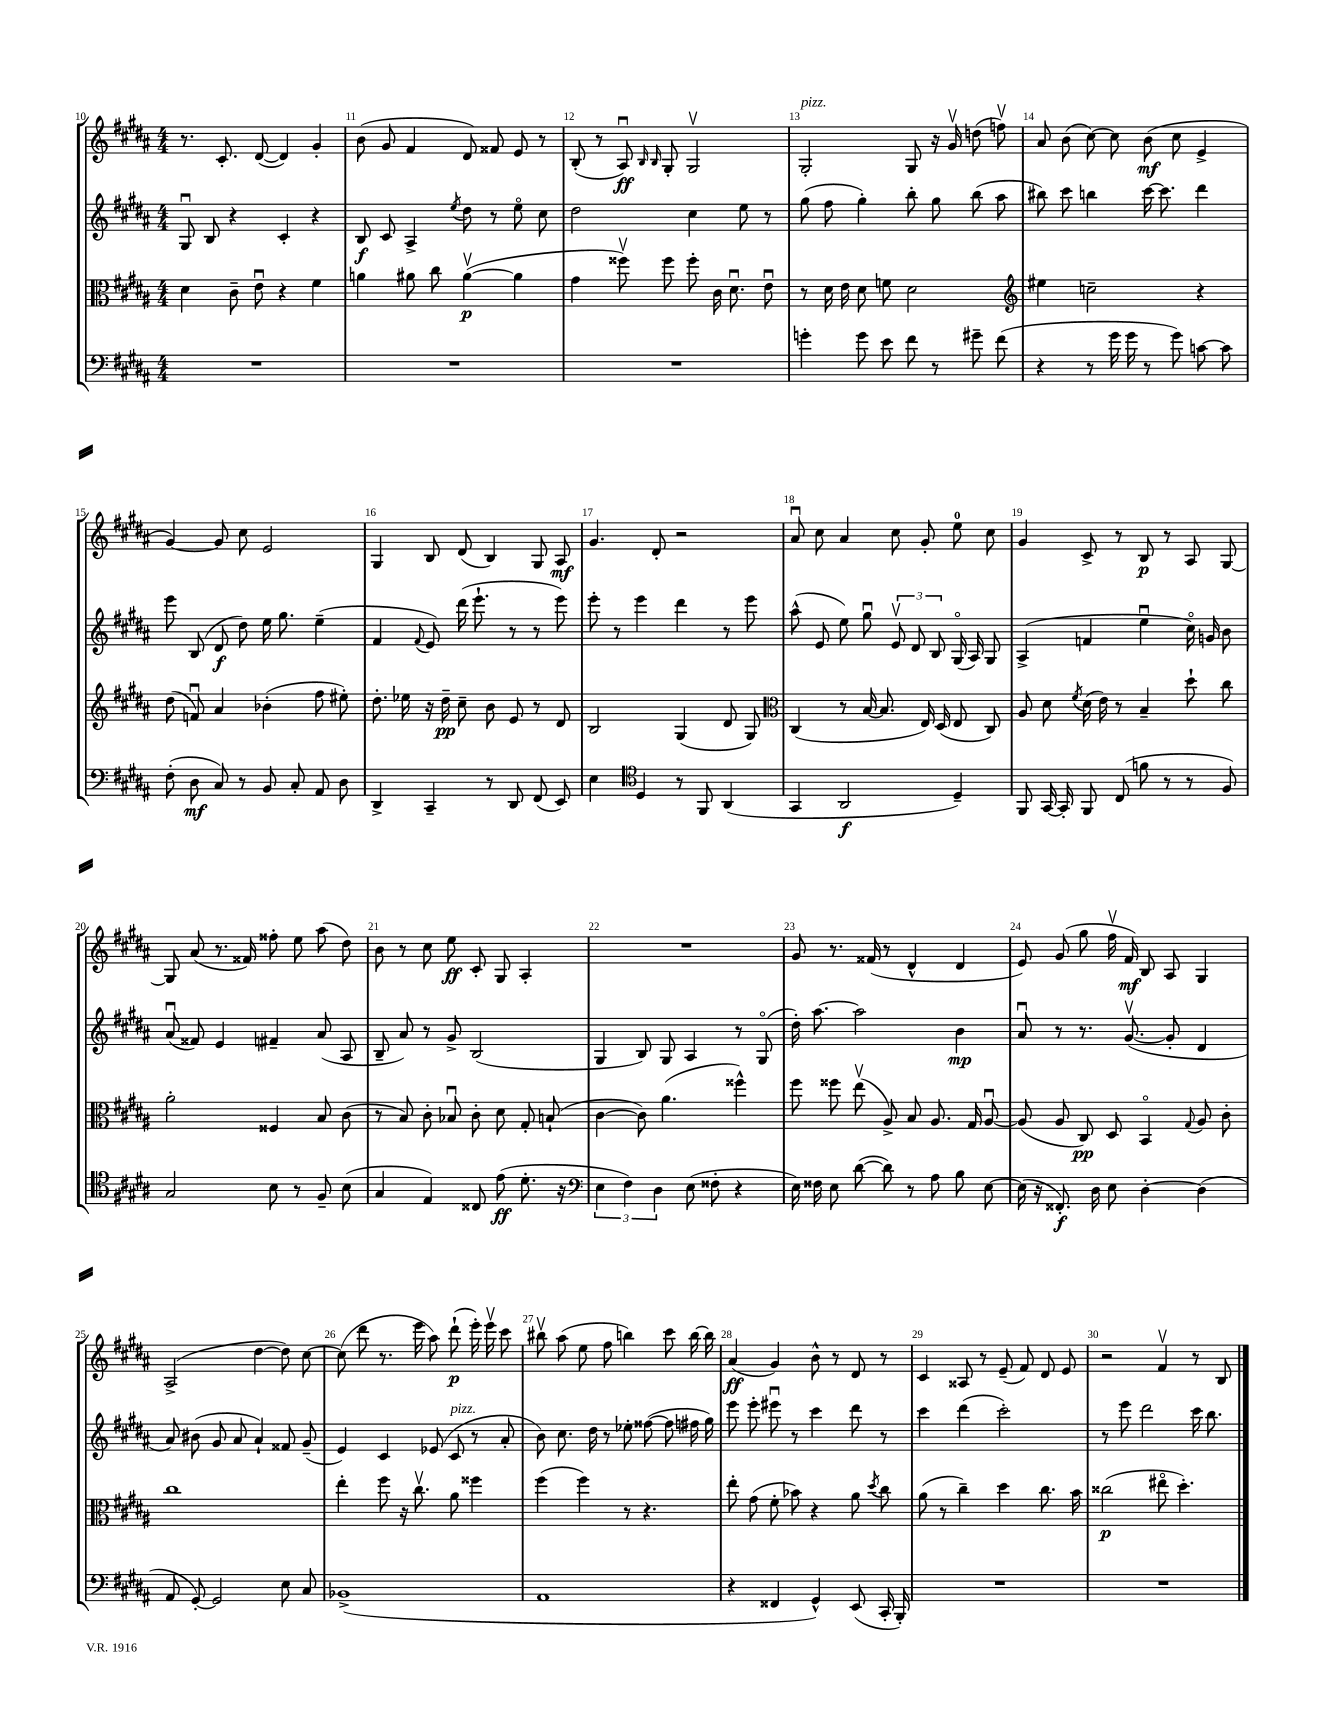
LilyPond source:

<<
\new StaffGroup <<
\new Staff = "s0" {
    \clef treble \key b \major \numericTimeSignature \time 4/4
    \autoBeamOff r8. cis'8.-. dis'8~( dis'4) gis'4-. |
    b'8( gis'8 fis'4 dis'8) fisis'8 e'8 r8 |
    b8-.( r8 ais8\downbow\ff) \grace { b16 b16 } gis8-. gis2\upbow |
    gis2-.^\markup { \italic "pizz." } gis8 r16 gis'16\upbow d''8( f''8\upbow) |
    ais'8 b'8( cis''8~) cis''8 b'8\mf( cis''8 e'4-> |
    gis'4~) gis'8 cis''8 e'2 |
    gis4 b8 dis'8( b4) gis8 ais8\mf |
    gis'4. dis'8-. r2 |
    ais'8\downbow cis''8 ais'4 cis''8 gis'8-. e''8-0 cis''8 |
    gis'4 cis'8-> r8 b8\p r8 ais8 gis8~ |
    gis8 ais'8( r8. fisis'16) fisis''8-. e''8 ais''8( dis''8) |
    b'8 r8 cis''8 e''8\ff cis'8-. gis8 ais4-. |
    R1 |
    gis'8 r8. fisis'16( r8 dis'4-^ dis'4 |
    e'8) gis'8( gis''8 fis''16\upbow fis'16\mf) b8 ais8 gis4 |
    ais2->( dis''4~ dis''8) cis''8~ |
    cis''8( dis'''8 r8. e'''16 ais''8) dis'''8-!\p( e'''16-.) e'''16\upbow cis'''8 |
    bis''8\upbow ais''8( e''8 fis''8 b''4) cis'''8 b''16~ b''16 |
    ais'4\ff( gis'4) b'8-^ r8 dis'8 r8 |
    cis'4 aisis8 r8 e'8--( fis'8) dis'8 e'8 |
    r2 fis'4\upbow r8 b8 \bar "|." |
}
\new Staff = "s1" {
    \clef treble \key b \major \numericTimeSignature \time 4/4
    \autoBeamOff gis8\downbow b8 r4 cis'4-. r4 |
    b8\f cis'8 ais4-> \acciaccatura { e''8 } dis''8 r8 e''8\flageolet cis''8 |
    dis''2 cis''4 e''8 r8 |
    gis''8( fis''8 gis''4-.) b''8-. gis''8 b''8( ais''8 |
    bis''8) cis'''8 b''4 cis'''16~ cis'''8. dis'''4 |
    e'''8 b8( dis'8\f dis''8) e''16 gis''8. e''4--( |
    fis'4 \appoggiatura { fis'8 } e'8) dis'''16( e'''8.-! r8 r8 e'''8) |
    e'''8-. r8 e'''4 dis'''4 r8 e'''8 |
    ais''8-^( e'8 e''8) gis''8\downbow \tuplet 3/2 { e'8\upbow dis'8 b8 } gis16\flageolet( ais16) gis8 |
    ais4->( f'4 e''4\downbow cis''16\flageolet) g'16 b'8 |
    ais'8\downbow( fisis'8) e'4 fis'4-- ais'8( ais8 |
    b8-- ais'8) r8 gis'8-> b2( |
    gis4 b8) gis8 ais4 r8 gis8\flageolet( |
    dis''16-.) ais''8.~ ais''2 b'4\mp |
    ais'8\downbow r8 r8. gis'8.~\upbow( gis'8-. dis'4 |
    ais'8) bis'8( gis'8 ais'8 ais'4-!) fisis'8 gis'8--( |
    e'4) cis'4 ees'8( cis'8^\markup { \italic "pizz." } r8 ais'8-. |
    b'8) cis''8. dis''16 r8 ees''8-. fisis''8~( fisis''8 fis''16 gis''16) |
    e'''8 e'''8-. eis'''8\downbow r8 cis'''4 dis'''8 r8 |
    cis'''4 dis'''4( cis'''2-.) |
    r8 e'''8 dis'''2 cis'''16 b''8. \bar "|." |
}
\new Staff = "s2" {
    \clef alto \key b \major \numericTimeSignature \time 4/4
    \autoBeamOff dis'4 cis'8-- e'8\downbow r4 fis'4 |
    a'4 ais'8 cis''8 ais'4~\upbow\p( ais'4 |
    gis'4 fisis''8\upbow) fisis''8 fisis''8-. cis'16 dis'8.\downbow e'8\downbow |
    r8 dis'16 e'16 dis'8 f'8 dis'2 |
    \clef treble eis''4 c''2-- r4 |
    dis''8( f'8\downbow) ais'4 bes'4-.( fis''8 eis''8-.) |
    dis''8.-. ees''16 r16 dis''16--\pp cis''8-- b'8 e'8 r8 dis'8 |
    b2 gis4( dis'8 gis8) |
    \clef alto cis4( r8 b16~ b8. e16) dis16( e8 cis8) |
    ais8 dis'8 \acciaccatura { fis'8 } dis'16( e'16) r8 b4-- dis''8-! cis''8 |
    ais'2-. fisis4 b8 cis'8( |
    r8 b8) cis'8-. bes8\downbow cis'8-. dis'8 gis8-. b8-!( |
    cis'4~ cis'8) ais'4.( fisis''4-^) |
    fis''8 fisis''8 e''8\upbow( ais8->) b8 ais8. gis16 ais8~\downbow |
    ais8( ais8 cis8\pp) dis8 b,4\flageolet \appoggiatura { gis8 } ais8 cis'8-. |
    cis''1 |
    e''4-. fis''8 r16 cis''8.\upbow ais'8 fisis''4 |
    fis''4( fis''4) r8 r4. |
    e''8-. gis'8( fis'8-. bes'8) r4 ais'8 \acciaccatura { dis''8 } cis''8 |
    ais'8( r8 cis''4--) dis''4 cis''8. b'16 |
    cisis''2\p( eis''8\flageolet dis''4.-.) \bar "|." |
}
\new Staff = "s3" {
    \clef bass \key b \major \numericTimeSignature \time 4/4
    \autoBeamOff R1 |
    R1 |
    R1 |
    g'4-. g'8 e'8 fis'8 r8 gis'8-- fis'8( |
    r4 r8 gis'16 gis'16 r8 gis'8) c'8~ c'8 |
    fis8-.( dis8\mf cis8) r8 b,8 cis8-. ais,8 dis8 |
    dis,4-> cis,4-- r8 dis,8 fis,8( e,8) |
    e4 \clef tenor dis4 r8 fis,8 ais,4( |
    gis,4 ais,2\f dis4--) |
    fis,8 gis,16~ gis,16-. fis,8 cis8( f'8 r8 r8 fis8) |
    gis2 b8 r8 fis8-- b8( |
    gis4 e4) cisis8 e'8\ff( dis'8.-. r16 |
    \clef bass \tuplet 3/2 { e4 fis4) dis4 } e8( fisis8-. r4 |
    e16) fisis16 e8 dis'8~( dis'8) r8 ais8 b8 e8~ |
    e16( r16 fisis,8.-.\f) dis16 e8 dis4~-. dis4( |
    ais,8 gis,8~-.) gis,2 e8 cis8 |
    bes,1->( |
    ais,1 |
    r4 fisis,4 gis,4-^) e,8( cis,16-. b,,16-.) |
    R1 |
    R1 \bar "|." |
}
>>
>>
\layout { \context { \Score currentBarNumber = #10 \override BarNumber.break-visibility = ##(#f #t #t) barNumberVisibility = #all-bar-numbers-visible } }
